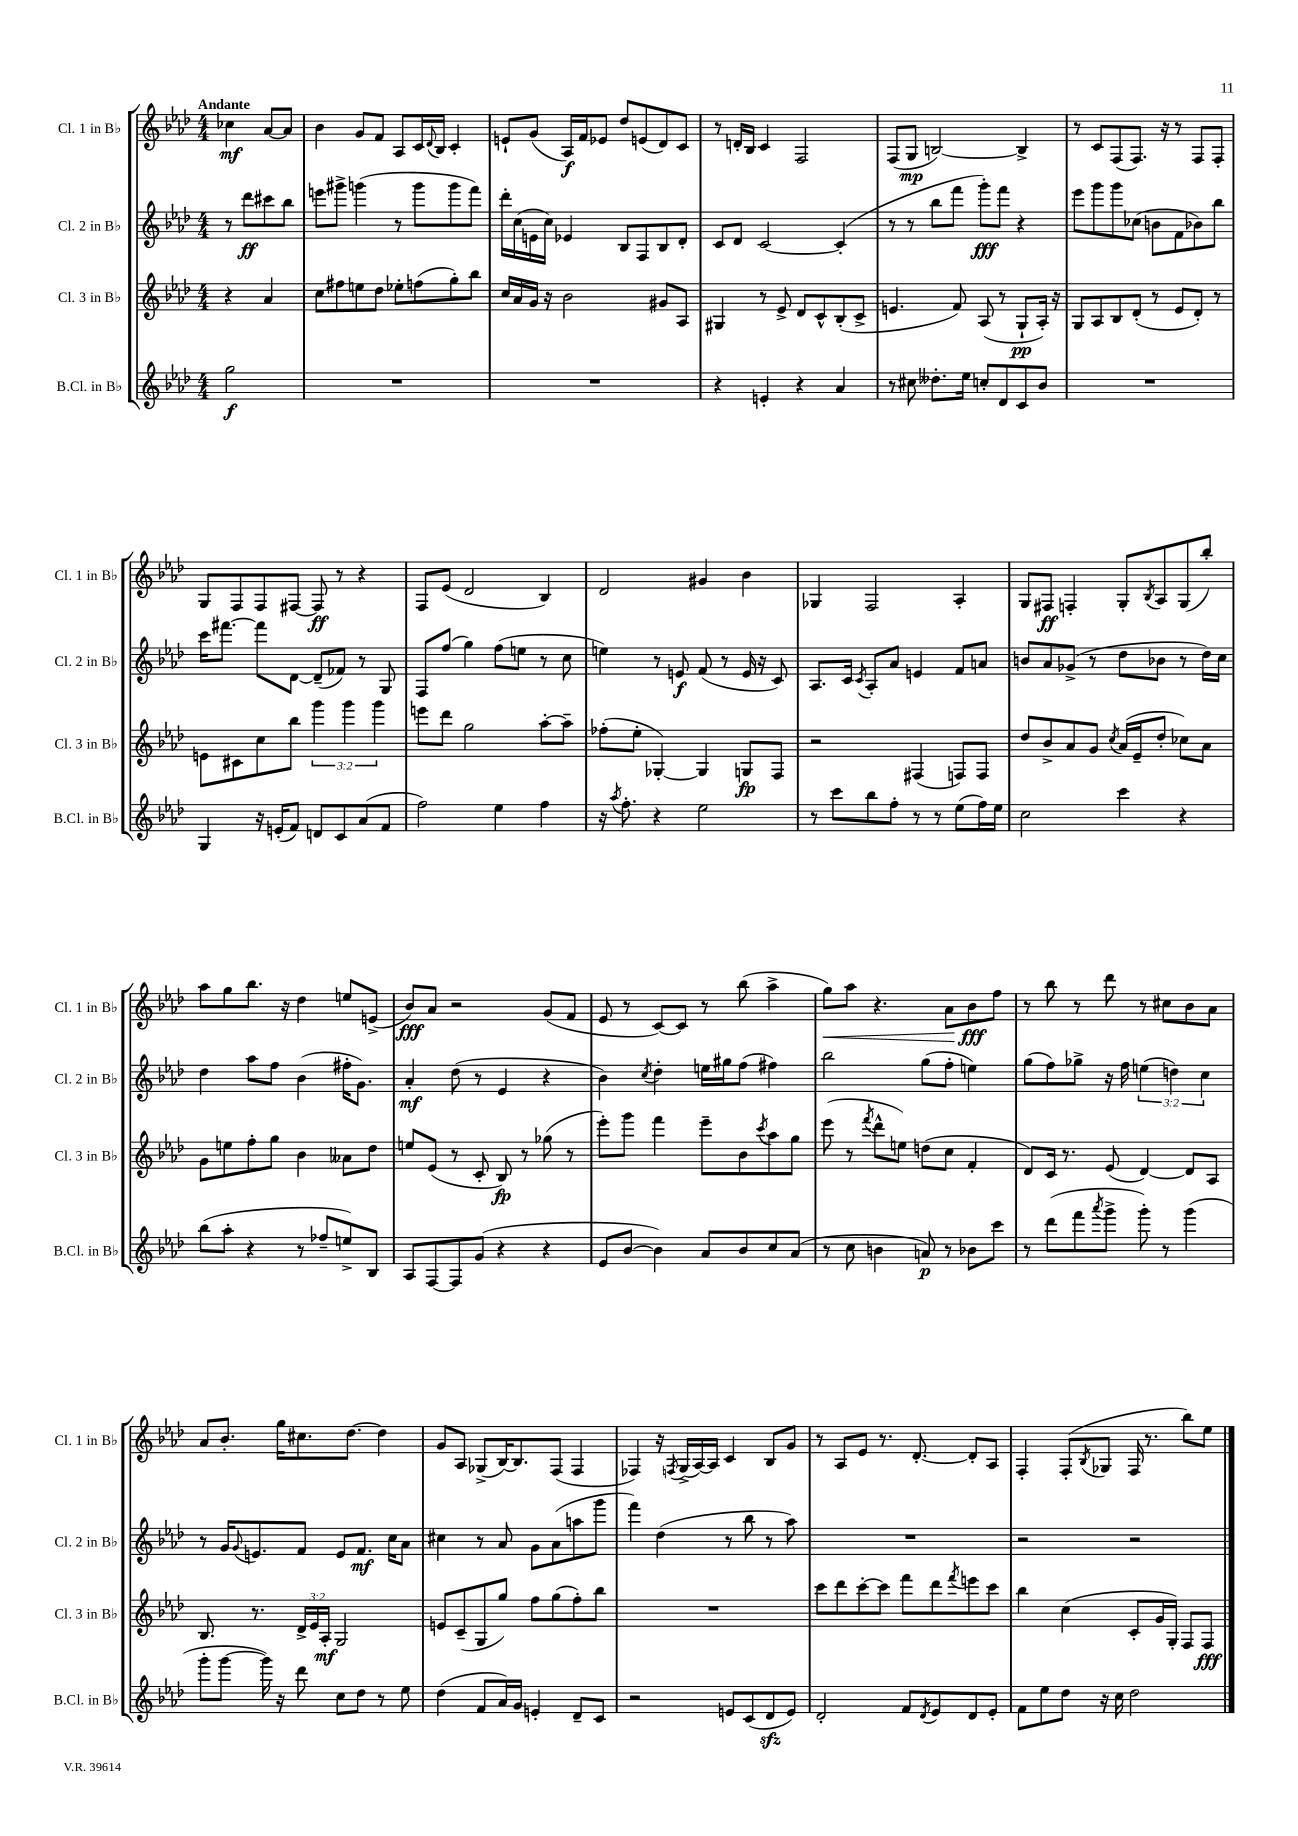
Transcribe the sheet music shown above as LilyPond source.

<<
\new StaffGroup <<
\new Staff = "s0" \with { instrumentName = "Cl. 1 in Bb" shortInstrumentName = "Cl. 1 in Bb" } {
    \clef treble \key aes \major \numericTimeSignature \time 4/4 \partial 2 \tempo "Andante"
    ces''4\mf aes'8~ aes'8 |
    bes'4 g'8 f'8 aes8 c'16 \appoggiatura { des'8 } bes16 c'4-. |
    e'8-! g'8( aes16\f) f'16 ees'8 des''8 e'8( des'8) c'8 |
    r8 d'16-. bes16 c'4 f2 |
    f8( g8\mp b2~) b4-> |
    r8 c'8 f8( f8.) r16 r8 f8 f8-. |
    g8 f8 f8 fis8~ fis8\ff r8 r4 |
    f8 ees'8( des'2 bes4) |
    des'2 gis'4 bes'4 |
    ges4 f2 aes4-. |
    g8 fis8\ff f4-. g8-. \acciaccatura { bes8 } aes8 g8( bes''8-.) |
    aes''8 g''8 bes''8. r16 des''4 e''8 e'8->( |
    bes'8\fff) aes'8 r2 g'8( f'8 |
    ees'8 r8 c'8~) c'8 r8 bes''8( aes''4-> |
    g''8\<) aes''8 r4. aes'8 bes'8\fff\! f''8 |
    r8 bes''8 r8 des'''8 r8 cis''8 bes'8 aes'8 |
    aes'8 bes'8.-. g''16 cis''8. des''8.~ des''4 |
    g'8 aes8 ges8->( bes16~) bes8. f8( f4 |
    fes4) r16 \acciaccatura { f8 } g16->( aes16~) aes16 c'4 bes8 g'8 |
    r8 aes8 ees'8 r8. des'8.~-. des'8-. aes8 |
    f4-. f8-.( \acciaccatura { bes8 } ges8 f16 r8. bes''8) ees''8 \bar "|." |
}
\new Staff = "s1" \with { instrumentName = "Cl. 2 in Bb" shortInstrumentName = "Cl. 2 in Bb" } {
    \clef treble \key aes \major \numericTimeSignature \time 4/4 \override Staff.TupletNumber.text = #tuplet-number::calc-fraction-text \partial 2
    r8 des'''8\ff cis'''8 bes''8 |
    e'''8 gis'''8-> g'''4( r8 g'''8 g'''8 f'''8) |
    des'''16-. c''16( e'16 c''16) ees'4 bes8 f8 bes8 des'8-. |
    c'8 des'8 c'2~ c'4-.( |
    r8 r8 bes''8 f'''8 g'''8-.\fff) f'''8 r4 |
    ees'''8 g'''8 g'''8 ces''8( b'8 f'8 bes'8) bes''8 |
    c'''16 fis'''8.~ fis'''8 des'8~ des'8--( fes'8) r8 g8 |
    f8 f''8( g''4) f''8( e''8 r8 c''8 |
    e''4) r8 e'8\f f'8( r8 e'16 r16 c'8) |
    aes8. c'16 \acciaccatura { c'8 } aes8-. aes'8 e'4 f'8 a'8 |
    b'8 aes'8 ges'8->( r8 des''8 bes'8 r8 des''16) c''16 |
    des''4 aes''8 f''8 bes'4( fis''16-. g'8.) |
    aes'4-.\mf des''8( r8 ees'4 r4 |
    bes'4) \acciaccatura { c''8 } des''4-. e''16 gis''16 f''8( fis''4) |
    bes''2 g''8( f''8-. e''4) |
    g''8( f''8) ges''8-> r16 f''16 \tuplet 3/2 { e''4( d''4) c''4 } |
    r8 g'16 \appoggiatura { g'8 } e'8. f'8 e'8 f'8.\mf c''16 aes'8 |
    cis''4 r8 aes'8 g'8 aes'8( a''8 g'''8 |
    f'''4) des''4( r8 bes''8 r8 aes''8) |
    R1 |
    r2 r2 \bar "|." |
}
\new Staff = "s2" \with { instrumentName = "Cl. 3 in Bb" shortInstrumentName = "Cl. 3 in Bb" } {
    \clef treble \key aes \major \numericTimeSignature \time 4/4 \override Staff.TupletNumber.text = #tuplet-number::calc-fraction-text \partial 2
    r4 aes'4 |
    c''8 fis''8 e''8 des''8 ees''8-. f''8( g''8-.) bes''8 |
    c''16 aes'16 g'16 r16 bes'2 gis'8 aes8 |
    gis4 r8 ees'8-> des'8 c'8-^ bes8-.( c'8-> |
    e'4. f'8) aes8( r8 g8-!\pp aes16-.) r16 |
    g8 aes8 bes8 des'8-.( r8 ees'8 des'8-.) r8 |
    e'8 cis'8 c''8 bes''8 \tuplet 3/2 { g'''4 g'''4 g'''4 } |
    e'''8 des'''8 g''2 aes''8~-. aes''8-- |
    fes''8-.( ees''8-. ges4~-.) ges4 g8\fp f8 |
    r2 fis4( f8) f8 |
    des''8 bes'8-> aes'8 g'8 \acciaccatura { c''8 } aes'16( ees'16-- des''8-. ces''8) aes'8 |
    g'8 e''8 f''8-. g''8 bes'4 aeses'8 des''8 |
    e''8 ees'8( r8 c'8-. bes8\fp) r8 ges''8( r8 |
    ees'''8-.) g'''8 f'''4 ees'''8-- bes'8 \acciaccatura { c'''8 } aes''8 g''8 |
    ees'''8( r8 \acciaccatura { f'''8 } des'''8-^ e''8) d''8( c''8 f'4-. |
    des'8) c'16 r8. ees'8( des'4~) des'8 aes8 |
    bes8. r8. \tuplet 3/2 { des'16-> ees'16 aes16-.\mf } g2 |
    e'8 c'8--( g8 g''8) f''8 g''8( f''8-.) bes''8 |
    R1 |
    c'''8 des'''8 c'''8~-. c'''8 f'''8 des'''8 \acciaccatura { f'''8 } e'''8 c'''8 |
    bes''4 c''4( c'8-. g'16 g16-.) f8 f8\fff \bar "|." |
}
\new Staff = "s3" \with { instrumentName = "B.Cl. in Bb" shortInstrumentName = "B.Cl. in Bb" } {
    \clef treble \key aes \major \numericTimeSignature \time 4/4 \partial 2
    g''2\f |
    R1 |
    R1 |
    r4 e'4-. r4 aes'4 |
    r8 cis''8 deses''8.-. ees''16 c''8-. des'8 c'8 bes'8 |
    R1 |
    g4 r16 e'16-.( f'8) d'8 c'8 aes'8( f'8 |
    f''2) ees''4 f''4 |
    r16 \acciaccatura { aes''8 } f''8.-. r4 ees''2 |
    r8 c'''8 bes''8 f''8-. r8 r8 ees''8( f''16) ees''16 |
    c''2 c'''4 r4 |
    bes''8( aes''8-. r4 r8 fes''8-- e''8->) bes8 |
    aes8 f8~ f8 g'8( r4 r4 |
    ees'8 bes'8~ bes'4) aes'8 bes'8 c''8 aes'8( |
    r8 c''8 b'4 a'8\p) r8 bes'8 c'''8 |
    r8 des'''8( f'''8 \acciaccatura { aes'''8 } g'''8-> g'''8-.) r8 g'''4( |
    g'''8-. g'''8~ g'''16) r16 des'''8 c''8 des''8 r8 ees''8 |
    des''4( f'8 aes'16) g'16 e'4-. des'8-- c'8 |
    r2 e'8 c'8( des'8\sfz e'8) |
    des'2-. f'8 \acciaccatura { des'8 } ees'8 des'8 ees'8-. |
    f'8 ees''8 des''8 r16 c''16 des''2 \bar "|." |
}
>>
>>
\layout { \context { \Score \remove "Bar_number_engraver" } }
